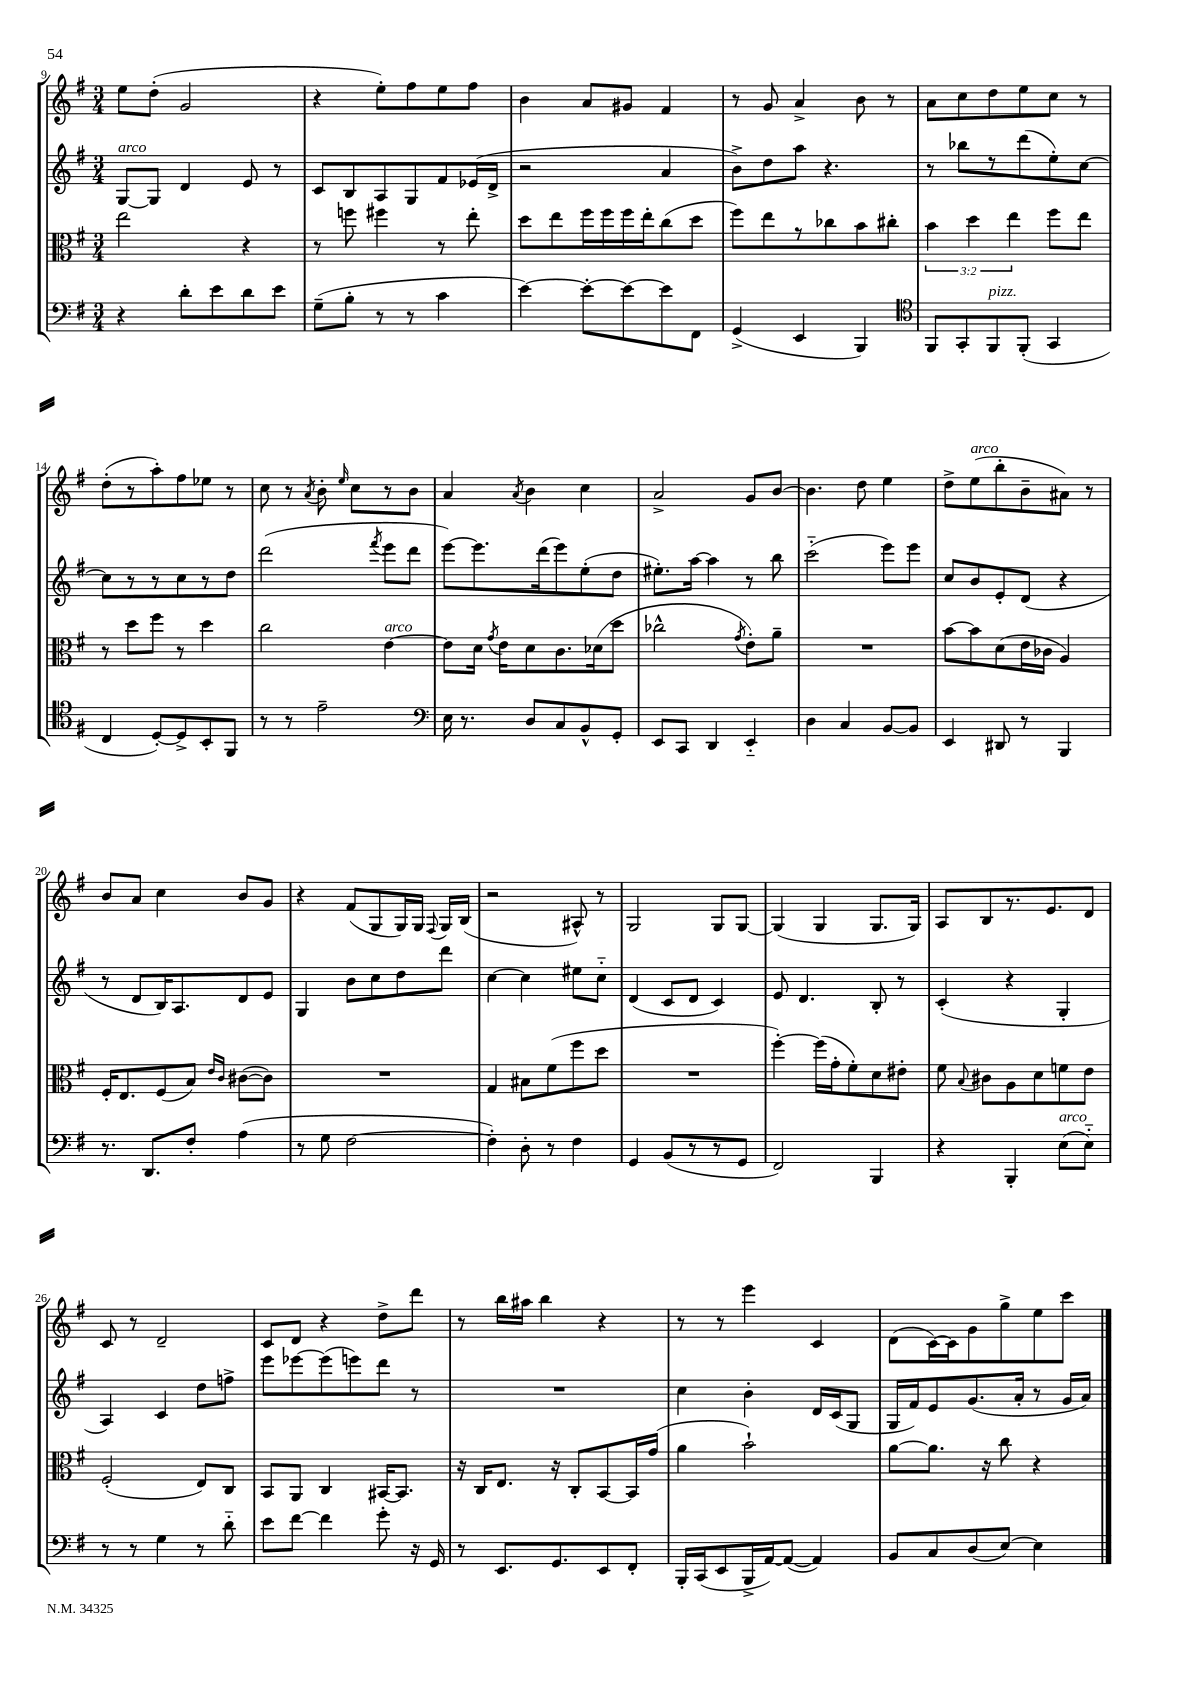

**kern	**kern	**kern	**kern
*staff4	*staff3	*staff2	*staff1
*clefF4	*clefC3	*clefG2	*clefG2
*k[f#]	*k[f#]	*k[f#]	*k[f#]
*M3/4	*M3/4	*M3/4	*M3/4
4r	2ee	[8G	8ee
.	.	8G]	(8dd'
8d'	.	4d	2g
8e	.	.	.
8d	4r	8e	.
8e	.	8r	.
=	=	=	=
(8G~	8r	8c	4r
8B'	8ff	8B	.
8r	4ff#	8A	8ee')
8r	.	8G	8ff#
4c	8r	8f#	8ee
.	8ee'	(16e-	8ff#
.	.	16d^	.
=	=	=	=
[4e)	8dd	2r	4b
.	8ee	.	.
8e'_	16ff#	.	8a
.	16ff#	.	.
8e_	16ff#	.	8g#
.	16ee'	.	.
8e]	(8cc	4a	4f#
8FF#	8dd	.	.
=	=	=	=
(4GG^	8ff#)	8b^)	8r
.	8ee	8dd	8g
4EE	8r	8aa	4a^
.	8cc-	4.r	.
4BBB)	8b	.	8b
.	8cc#'	.	8r
=	=	=	=
*clefC4	*	*	*
8FF#	6b	8r	8a
8GG'	.	8bb-	8cc
.	6dd	.	.
8FF#	.	8r	8dd
.	6ee	.	.
(8FF#'	.	(8ddd	8ee
4GG	8ff#	8ee')	8cc
.	8ee	[8cc	8r
=	=	=	=
4C	8r	8cc]	(8dd'
.	8dd	8r	8r
[8D')	8ff#	8r	8aa')
8D^]	8r	8cc	8ff#
8BB'	4dd	8r	8ee-
8FF#	.	8dd	8r
=	=	=	=
8r	2cc	(2ddd	8cc
8r	.	.	8r
.	.	.	8qa
2e~	.	.	8b'
.	.	.	16qqee
.	.	.	8cc
.	.	8qfff#	.
.	[4e	8eee	8r
.	.	8ddd	8b
=	=	=	=
*clefF4	*	*	*
16E	8e]	[8eee)	4a
8.r	.	.	.
.	16d	8.eee]	.
.	8qg	.	.
.	16e	.	.
.	.	.	8qa
8D	8d	.	4b
.	.	(16ddd	.
8C	8.c	8eee)	.
8BB^^	.	(8ee'	4cc
.	(16d-	.	.
8GG'	8dd	8dd	.
=	=	=	=
8EE	2cc-^^	8.ee#')	2a^
8CC	.	.	.
.	.	[16aa	.
4DD	.	4aa]	.
.	8qg	.	.
4EE'~	8e')	8r	8g
.	8a~	8bb	[8b
=	=	=	=
4D	2.r	(2ccc'~	4.b]
4C	.	.	.
.	.	.	8dd
[8BB	.	8eee)	4ee
8BB]	.	8eee	.
=	=	=	=
4EE	[8b	8cc	8dd^
.	8b]	8b	(8ee
8DD#	(8d	8e'	8bb'
8r	16e	(8d	8b~
.	16c-	.	.
4BBB	4A)	4r	8a#)
.	.	.	8r
=	=	=	=
8.r	16F#'	8r	8b
.	8.E	.	.
.	.	8d	8a
8.DD	.	.	.
.	(8F#	16B)	4cc
.	.	8.A	.
8F#'	8B)	.	.
.	16qqe	.	.
.	16qqc	.	.
(4A	([8c#	8d	8b
.	8c#])	8e	8g
=	=	=	=
8r	2.r	4G	4r
8G	.	.	.
[2F#	.	8b	(8f#
.	.	8cc	8G
.	.	8dd	16G)
.	.	.	16G
.	.	.	8qqF#
.	.	8ddd	16G
.	.	.	(16B
=	=	=	=
4F#'])	4G	[4cc	2r
8D'	8B#	4cc]	.
8r	(8f#	.	.
4F#	8ff#	8ee#	8A#^^)
.	8dd	8cc'~	8r
=	=	=	=
4GG	2.r	(4d	2G
(8BB	.	8c	.
8r	.	8d	.
8r	.	4c)	8G
8GG	.	.	[8G
=	=	=	=
2FF#)	[4ff#')	8e	(4G]
.	.	4.d	.
.	(16ff#]	.	4G
.	16g'	.	.
.	8f#')	.	.
4BBB	8d	8B'	8.G
.	8e#'	8r	.
.	.	.	16G)
=	=	=	=
4r	8f#	(4c'	8A
.	8qqB	.	.
.	8c#	.	8B
4BBB'	8A	4r	8.r
.	8d	.	.
.	.	.	8.e
(8E	8f	4G'	.
8E'~)	8e	.	8d
=	=	=	=
8r	(2F#'	4A)	8c
8r	.	.	8r
4G	.	4c	2d~
8r	8E)	8dd	.
8d'~	8C	8ff^	.
=	=	=	=
8e	8BB	8eee	8c
[8f#	8AA	[8eee-	8d
4f#]	4C	(8eee-]	4r
.	.	8eee)	.
8g'	[16BB#	8ddd	8dd^
.	8.BB#]	.	.
16r	.	8r	8ddd
16GG	.	.	.
=	=	=	=
8r	16r	2.r	8r
.	16C	.	.
8.EE	8.E	.	16bb
.	.	.	16aa#
.	.	.	4bb
8.GG	16r	.	.
.	8C'	.	.
8EE	[8BB	.	4r
8FF#'	16BB]	.	.
.	(16g	.	.
=	=	=	=
16BBB'	4a	4cc	8r
(16CC	.	.	.
8EE	.	.	8r
16BBB^	2b`)	4b'	4eee
[16AA)	.	.	.
(8AA_	.	.	.
4AA])	.	16d	4c
.	.	(16c	.
.	.	8G	.
=	=	=	=
8BB	[8a	16G	(8d
.	.	16f#)	.
8C	8.a]	8e	[16c)
.	.	.	16c]
(8D	.	(8.g	8g
.	16r	.	.
[8E)	8cc	.	8gg^
.	.	16a'	.
4E]	4r	8r	8ee
.	.	16g	8ccc
.	.	16a)	.
==	==	==	==
*-	*-	*-	*-
